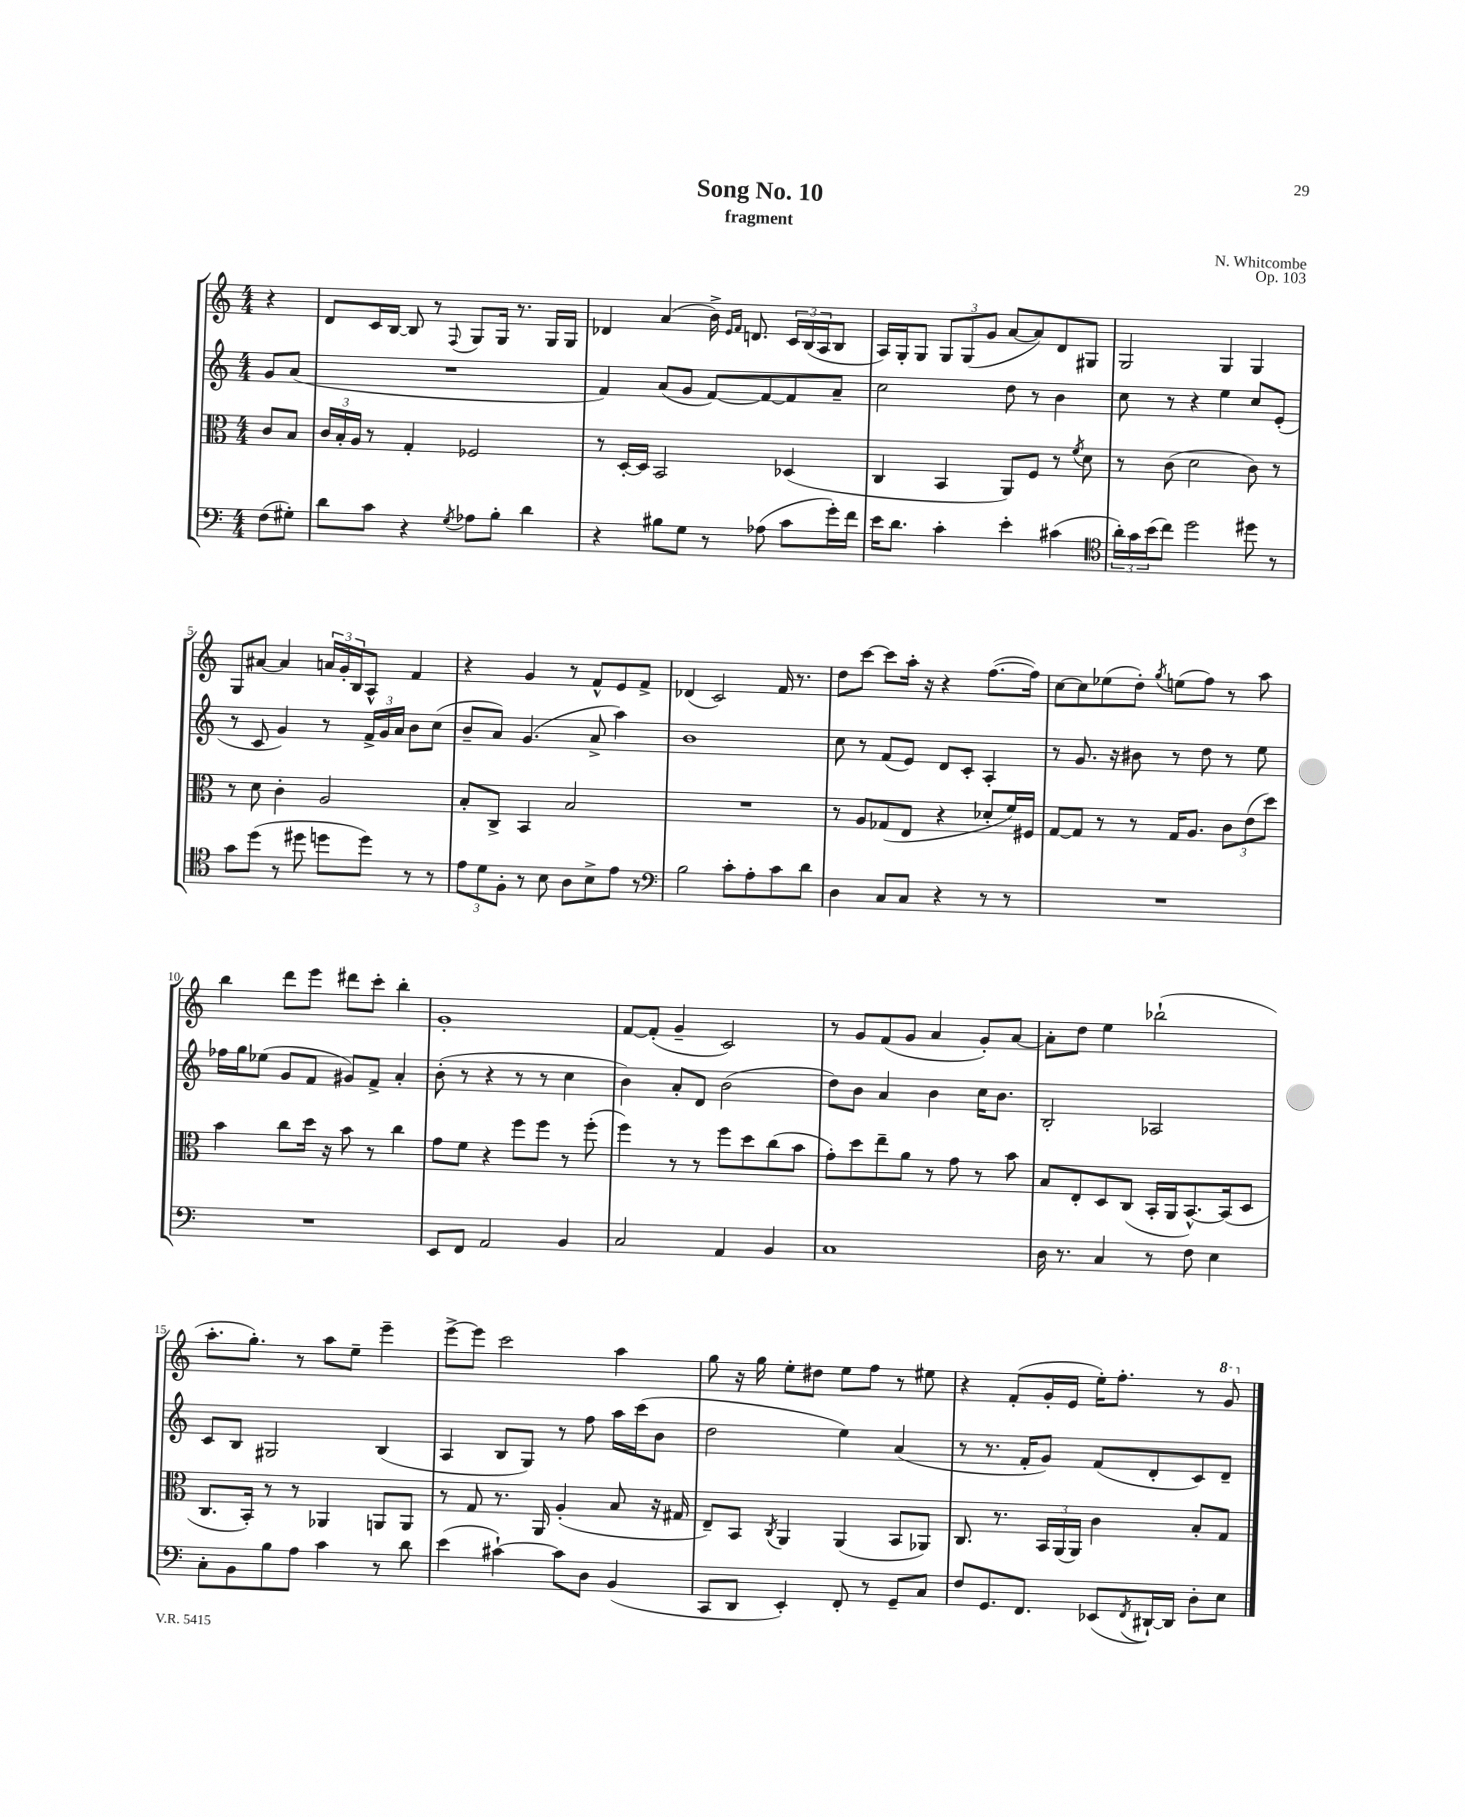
\header { title = "Song No. 10" composer = "N. Whitcombe" subtitle = "fragment" opus = "Op. 103" }
<<
\new StaffGroup <<
\new Staff = "s0" {
    \clef treble \key c \major \numericTimeSignature \time 4/4 \partial 4
    r4 |
    d'8 c'16 b16~ b8 r8 \appoggiatura { f8 } g8 g16 r8. g16 g16 |
    des'4 a'4( b'16->) \grace { e'16 f'16 } d'8. \tuplet 3/2 { c'16 b16( a16 } b8 |
    a16) g16-. g8 \tuplet 3/2 { g8 g8( g'8 } a'8~ a'8) d'8 gis8 |
    g2 g4 g4 |
    g8 ais'8~ ais'4 \tuplet 3/2 { a'16 g'16-. b16 } a8-^ f'4 |
    r4 g'4 r8 f'8-^ e'8 f'8-> |
    des'4( c'2) f'16 r8. |
    d''8 c'''8~ c'''8 a''16-. r16 r4 f''8.~( f''16) |
    c''8~ c''8 ees''8( d''8-.) \acciaccatura { g''8 } e''8( f''8) r8 a''8 |
    b''4 d'''8 e'''8 dis'''8 c'''8-. b''4-. |
    g'1-. |
    f'8~ f'8-.( g'4-- c'2) |
    r8 g'8 f'8( g'8 a'4 g'8-.) a'8~ |
    a'8-. d''8 e''4 bes''2-!( |
    a''8.-. g''8.-.) r8 a''8 e''8-- e'''4-- |
    e'''8~-> e'''8 c'''2 a''4 |
    g''8 r16 g''16 e''8-. dis''8 e''8 f''8 r8 eis''8 |
    r4 f'8-.( g'16-. e'16 e''16-.) f''8.-. r8 \ottava #1 g''8 \ottava #0 \bar "|." |
}
\new Staff = "s1" {
    \clef treble \key c \major \numericTimeSignature \time 4/4 \partial 4
    g'8 a'8( |
    R1 |
    f'4) a'8( g'8 f'8~) f'8~ f'8 a'8-- |
    c''2 d''8 r8 b'4 |
    c''8 r8 r4 e''4 c''8 e'8-.( |
    r8 c'8 g'4) r8 \tuplet 3/2 { f'16-> g'16 a'16 } b'8 c''8( |
    b'8-- a'8) g'4.( a'8-> a''4) |
    b'1 |
    c''8 r8 f'8( e'8) d'8 c'8-. a4-. |
    r8 g'8. r16 bis'8 r8 d''8 r8 e''8 |
    fes''16 g''16 ees''8( g'8 f'8 gis'8) f'8-> a'4-. |
    b'8-.( r8 r4 r8 r8 c''4 |
    b'4) a'8-. d'8 b'2( |
    d''8) b'8 a'4 b'4 c''16 b'8. |
    b2-. aes2 |
    c'8 b8 gis2 b4( |
    a4 b8 g8) r8 f''8 a''16 c'''16( b'8 |
    d''2 e''4) a'4( |
    r8 r8. f'16-. g'8) f'8( d'8-. c'8) d'8-- \bar "|." |
}
\new Staff = "s2" {
    \clef alto \key c \major \numericTimeSignature \time 4/4 \partial 4
    c'8 b8 |
    \tuplet 3/2 { c'16 b16-. a16 } r8 g4-. fes2 |
    r8 d16~-. d16 b,2 des4( |
    c4 b,4 a,8) f8 r8 \acciaccatura { f'8 } d'8 |
    r8 c'8( d'2 c'8) r8 |
    r8 d'8 c'4-. a2 |
    b8-. c8-> b,4 b2 |
    R1 |
    r8 a8 ges8( e8 r4 des'8-. f'16) fis16 |
    g8~ g8 r8 r8 g16 a8. \tuplet 3/2 { c'8 e'8( d''8) } |
    b'4 c''8 d''16 r16 b'8 r8 c''4 |
    g'8 f'8 r4 f''8 f''8 r8 f''8-.( |
    f''4) r8 r8 f''8 d''8 c''8( b'8 |
    g'8-.) d''8 e''8-- a'8 r8 g'8 r8 b'8 |
    b8 e8-. d8 c8( b,16-. a,16 b,8.~-^) b,16( d8 |
    c8. b,16-.) r8 r8 aes,4 a,8 a,8 |
    r8 g8 r8. a,16 a4-.( b8 r16 gis16 |
    e8--) b,8 \acciaccatura { c8 } a,4 a,4( b,8 aes,8) |
    c8. r8. \tuplet 3/2 { b,16 a,16( a,16) } c'4 b8-. g8 \bar "|." |
}
\new Staff = "s3" {
    \clef bass \key c \major \numericTimeSignature \time 4/4 \partial 4
    f8( gis8-.) |
    d'8 c'8 r4 \acciaccatura { g8 } aes8 b8-. d'4 |
    r4 bis8 g8 r8 aes8( c'8 g'16-.) f'16 |
    e'16 d'8. c'4-. e'4-. cis'4( |
    \clef tenor \tuplet 3/2 { a'16-.) g'16 b'16( } c''8) d''2 dis''8 r8 |
    g'8 d''8( r8 dis''8 d''8 d''8) r8 r8 |
    \tuplet 3/2 { e'8 d'8 f8-. } r8 b8 a8 b8-> e'8 r8 |
    \clef bass b2 c'8-. a8-. c'8 d'8 |
    d4 c8 c8 r4 r8 r8 |
    R1 |
    R1 |
    e,8 f,8 a,2 b,4 |
    c2 a,4 b,4 |
    c1 |
    d16 r8. c4 r8 f8 e4 |
    c8-. b,8 b8 a8 c'4 r8 d'8 |
    e'4( cis'4~-!) cis'8 d8 b,4( |
    c,8 d,8 e,4-.) f,8-. r8 g,8-- c8 |
    f8 g,8. f,8. ees,8( \acciaccatura { f,8 } dis,16~-!) dis,16 d8-. e8 \bar "|." |
}
>>
>>
